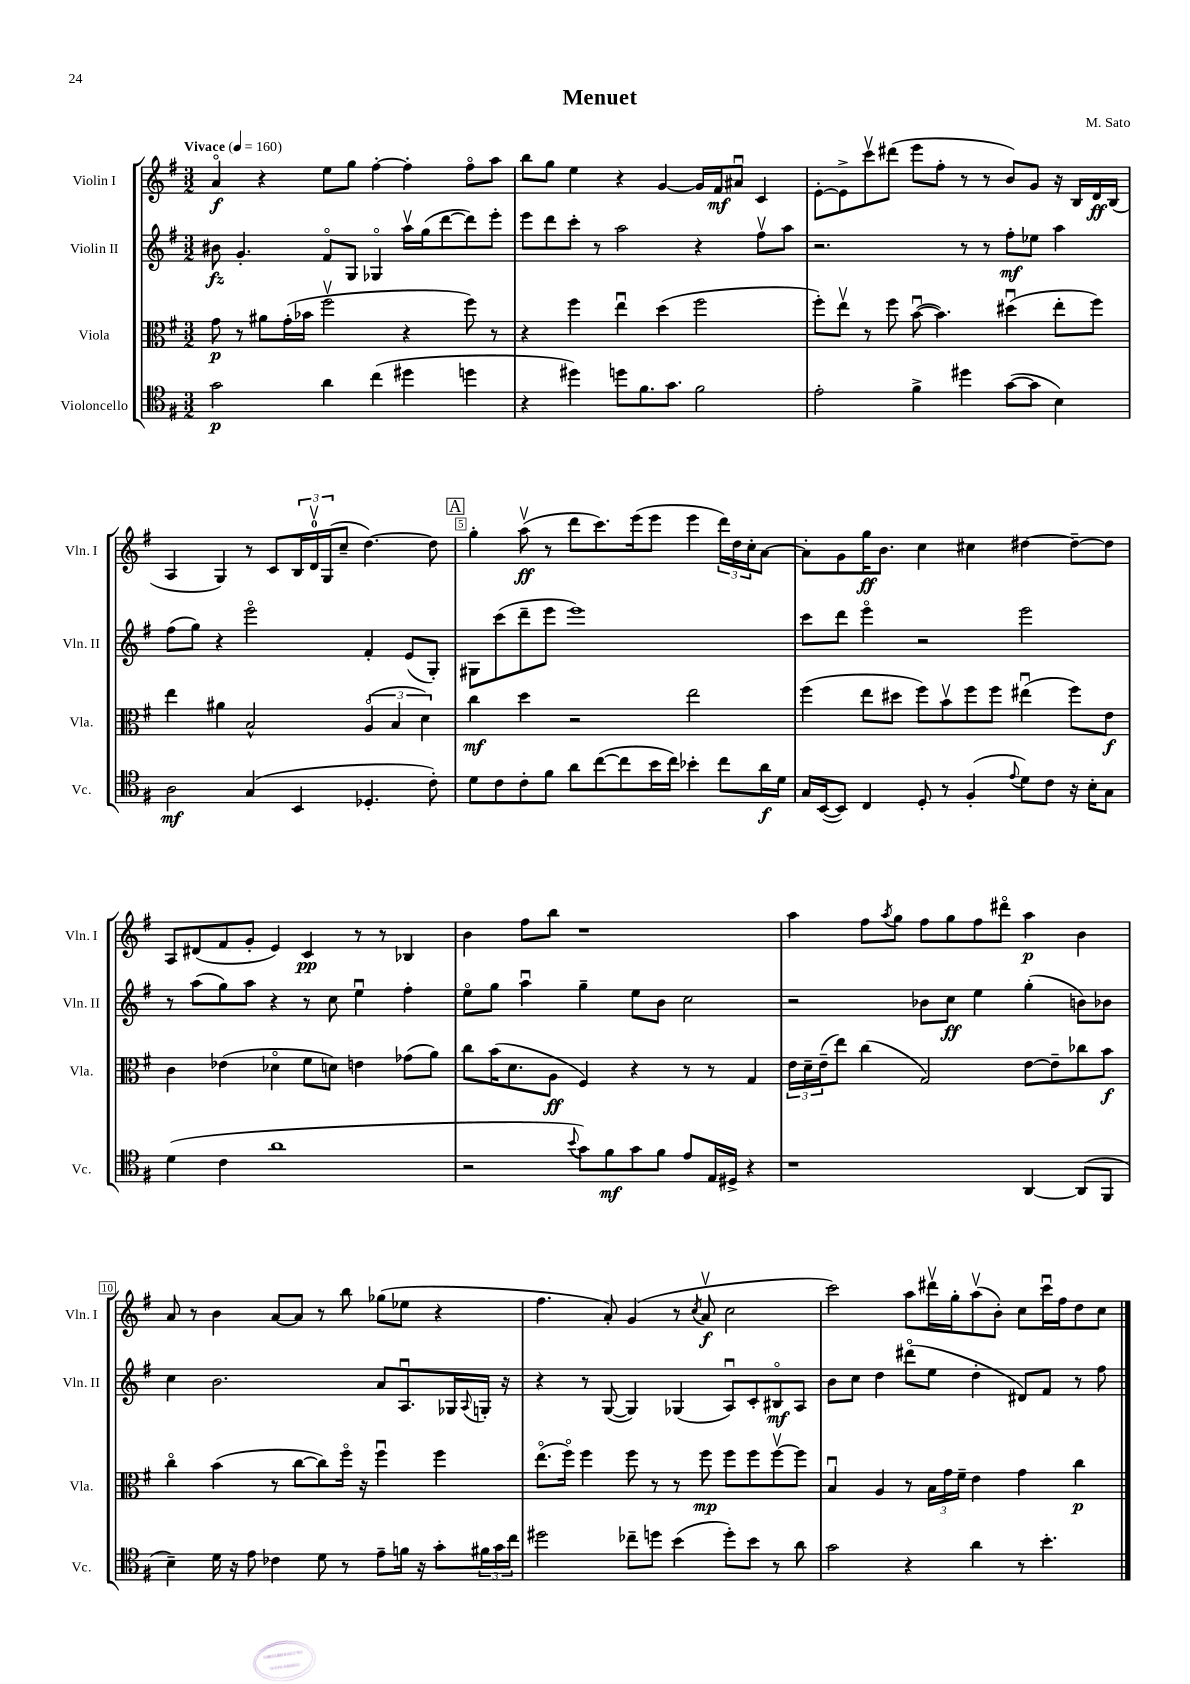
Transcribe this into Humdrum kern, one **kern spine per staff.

**kern	**kern	**kern	**kern
*staff4	*staff3	*staff2	*staff1
*clefC4	*clefC3	*clefG2	*clefG2
*k[f#]	*k[f#]	*k[f#]	*k[f#]
*M3/2	*M3/2	*M3/2	*M3/2
*MM160	*MM160	*MM160	*MM160
2g\	8g\	8b#\	4ao/
.	8r	4.g'/	.
.	8a#\L	.	4r
.	(16g'\L	.	.
.	16b-\JJ	.	.
4a\	2ff#v\	8f#o/L	8ee\L
.	.	8G/J	8gg\J
(4cc\	.	4G-o/	[4ff#'\
4dd#\	4r	16aav\LL	4ff#'\]
.	.	(16gg\J	.
.	.	[8ddd\	.
4dd\	8ff#\)	8ddd\])	8ff#o\L
.	8r	8eee'\J	8aa\J
=	=	=	=
4r	4r	8eee\L	8bb\L
.	.	8ddd\	8gg\J
4dd#\)	4ff#\	8ccc'\J	4ee\
.	.	8r	.
8dd\L	4eeu\	2aa\	4r
8.f#\	.	.	.
.	(4dd\	.	[4g/
8.g\J	.	.	.
2f#\	2ff#\	4r	16g/]LL
.	.	.	16f#/J
.	.	.	8a#u/J
.	.	8ff#v\L	4c/
.	.	8aa\J	.
=	=	=	=
2e'\	8ff#'\L)	2.r	[8e'\L
.	8eev\J	.	8e^\]
.	8r	.	8cccv\
.	8ff#\	.	(8ddd#\J
4f#^\	([8bu\	.	8eee\L
.	4.b\])	.	8ff#'\J
4dd#\	.	8r	8r
.	.	8r	8r
([8g\L	(4dd#u\	8ff#'\L	8b/L)
8g\]J	.	8ee-\J	8g/J
4B\)	8ee'\L	4aa\	16r
.	.	.	16B/LL
.	8ff#\J)	.	16d/
.	.	.	(16B/JJ
=	=	=	=
2A\	4ee\	(8ff#\L	4A/
.	.	8gg\J)	.
.	4a#\	4r	4G/)
(4G/	2B^^/	2eeeo\	8r
.	.	.	8c/L
4BB/	.	.	24B/L
.	.	.	24dv/
.	.	.	(24G/J
.	.	.	8cc~/J
4.D-'/	(6Ao/	4f#'/	[4.dd\)
.	6B/	.	.
.	.	(8e/L	.
.	6d\)	.	.
8c'\)	.	8G'/J)	8dd\]
=	=	=	=
8d\L	4cc\	8G#\L	4gg'\
8c\	.	(8ccc\	.
8c'\	4dd\	8ddd~\	(8aav\
8f#\J	.	8eee\J	8r
8a\L	2r	1eee)	8ddd\L
([8cc\	.	.	8.ccc\)
8cc\]	.	.	.
.	.	.	(16eee\k
16b\L	.	.	8eee\J
16cc\JJ)	.	.	.
4b-'\	2ee\	.	4eee\
8cc\L	.	.	24ddd\LL)
.	.	.	24dd\
.	.	.	24cc'\J
16a\L	.	.	[8a\J
16d\JJ	.	.	.
=	=	=	=
16G/LL	(4ff#\	8ccc\L	8a'\]L
([16BB/J	.	.	.
8BB/]J)	.	8ddd\J	8g\
4C/	8ee\L	4eeeo\	16gg\K
.	.	.	8.b\J
.	8dd#\J	.	.
8D'/	8ff#\L)	2r	4cc\
8r	8bv\	.	.
(4F#'/	8ff#\	.	4cc#\
.	8ff#\J	.	.
8qqe/	.	.	.
8d\L)	(4ee#u\	2eee\	[4dd#\
8c\J	.	.	.
16r	8ff#\L)	.	8dd#~\_L
16B'\LK	.	.	.
8G\J	8e\J	.	8dd#\]J
=	=	=	=
(4d\	4c\	8r	8A/L
.	.	(8aa\L	(8d#/
4c\	(4e-\	8gg\)	8f#/
.	.	8aa\J	8g'/J
1a	4d-o\	4r	4e/)
.	8f#\L	8r	4c/
.	8d\J)	8cc\	.
.	4e\	4eeu\	8r
.	.	.	8r
.	(8g-\L	4ff#'\	4B-/
.	8a\J)	.	.
=	=	=	=
2r	8cc\L	8eeo\L	4b\
.	(16b\K	8gg\J	.
.	8.d\	.	.
.	.	4aau\	8ff#\L
.	8A\J	.	8bb\J
8qqb/	.	.	.
8g\L)	4F#/)	4gg~\	1r
8f#\	.	.	.
8g\	4r	8ee\L	.
8f#\J	.	8b\J	.
8e/L	8r	2cc\	.
16E/L	8r	.	.
16D#^/JJ	.	.	.
4r	4G/	.	.
=	=	=	=
1r	24e\LL	2r	4aa\
.	24d~\	.	.
.	(24e~\J	.	.
.	8ee\J)	.	.
.	(4cc\	.	8ff#\L
.	.	.	8qaa/
.	.	.	8gg\J
.	2G/)	8b-\L	8ff#\L
.	.	8cc\J	8gg\
.	.	4ee\	8ff#\
.	.	.	8ddd#o\J
[4AA/	[8e\L	(4gg'\	4aa\
.	8e~\]	.	.
(8AA/]L	8cc-\	8b\L)	4b\
8FF#/J	8b\J	8b-\J	.
=	=	=	=
4B~\)	4cco\	4cc\	8a/
.	.	.	8r
16d\	(4b\	2.b\	4b\
16r	.	.	.
8e\	.	.	.
4c-\	8r	.	[8a/L
.	[8cc\L	.	8a/]J
8d\	8cc\])	.	8r
8r	16ff#o\Jk	.	8bb\
.	16r	.	.
8e~\L	4ff#u\	8a/L	(8gg-\L
16f\Jk	.	8.Au/	8ee-\J
16r	.	.	.
8g'\L	4ff#\	.	4r
.	.	16G-/L	.
.	.	8qqA/	.
24f#\L	.	16G'/JJ	.
24g\	.	.	.
.	.	16r	.
24cc\JJ	.	.	.
=	=	=	=
2dd#\	(8.eeo\L	4r	4.ff#\
.	16ff#o\Jk)	.	.
.	4ff#\	8r	.
.	.	([8G/	8a'/)
8cc-~\L	8ff#\	4G/])	(4g/
8dd\J	8r	.	.
(4b\	8r	(4G-/	8r
.	.	.	8qcc/
.	8ff#\	.	8av/
8dd'\L)	8ff#\L	8Au/L)	2cc\
8b\J	8ff#\	8c'/	.
8r	[8ff#v\	8B#o/	.
8a\	8ff#\]J	8A/J	.
=	=	=	=
2g\	4Bu/	8b\L	2ccc\)
.	.	8cc\J	.
.	4A/	4dd\	.
4r	8r	(8ddd#o\L	8aa\L
.	24B\LL	8ee\J	16ddd#v\L
.	24g\	.	.
.	.	.	16gg'\J
.	24f#~\JJ	.	.
4a\	4e\	4dd'\	(8aav\
.	.	.	8b'\J)
8r	4g\	8d#/L)	8cc\L
4.b'\	.	8f#/J	16cccu\L
.	.	.	16ff#\J
.	4cc\	8r	8dd\
.	.	8ff#\	8cc\J
==	==	==	==
*-	*-	*-	*-
